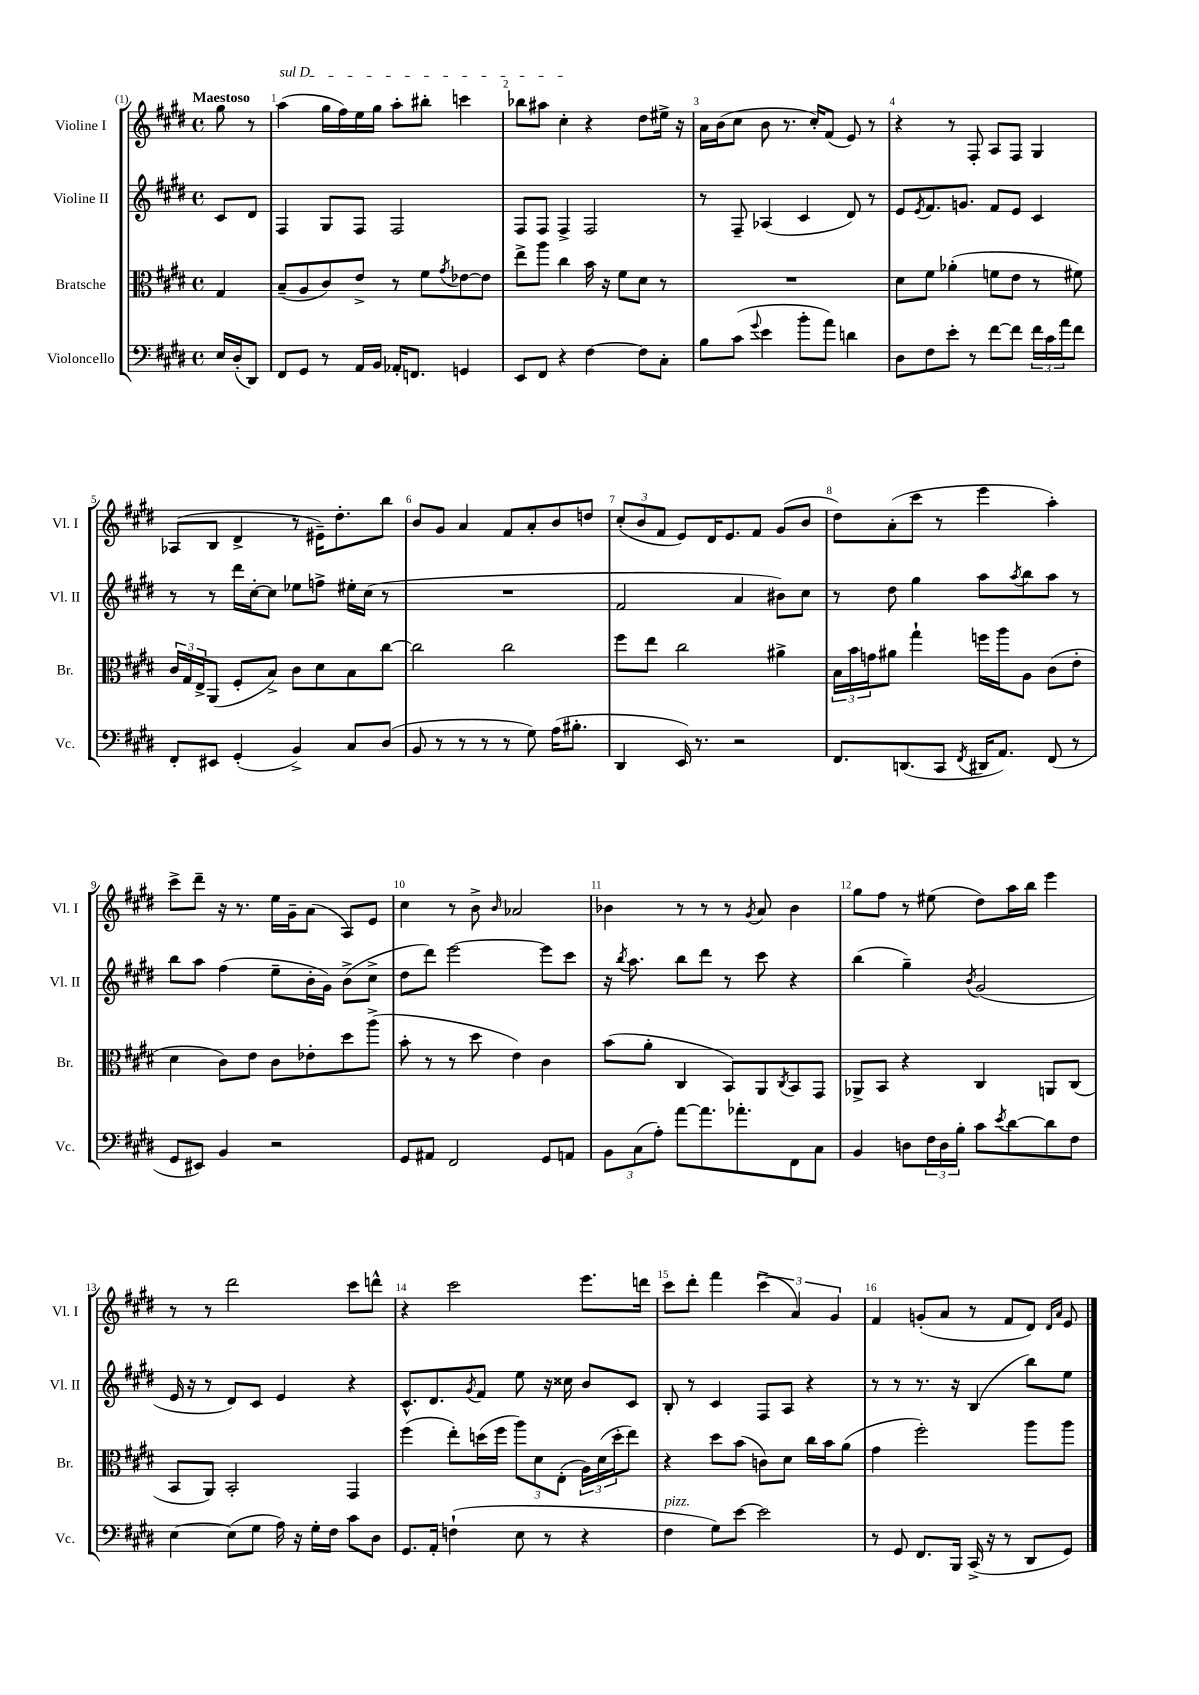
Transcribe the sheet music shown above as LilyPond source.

<<
\new StaffGroup <<
\new Staff = "s0" \with { instrumentName = "Violine I" shortInstrumentName = "Vl. I" } {
    \clef treble \key e \major \defaultTimeSignature \time 4/4 \partial 4 \tempo "Maestoso"
    gis''8 r8 |
    \once \override TextSpanner.bound-details.left.text = \markup { \italic "sul D" } a''4\startTextSpan( gis''16 fis''16) e''16 gis''16 a''8-. bis''8-. c'''4 |
    bes''8 ais''8 cis''4-.\stopTextSpan r4 dis''8 eis''16-> r16 |
    a'16 b'16( cis''8 b'8 r8. cis''16-.) fis'8( e'8) r8 |
    r4 r8 fis8-. a8 fis8 gis4 |
    aes8( b8 dis'4-> r8 eis'16--) dis''8.-. b''8 |
    b'8 gis'8 a'4 fis'8 a'8-. b'8 d''8 |
    \tuplet 3/2 { cis''8-.( b'8 fis'8 } e'8) dis'16 e'8. fis'8 gis'8( b'8 |
    dis''8) a'8-.( cis'''8 r8 e'''4 a''4-.) |
    cis'''8-> dis'''8-- r16 r8. e''16 gis'16-- a'8( a8) e'8 |
    cis''4 r8 b'8-> \grace { b'16 } aes'2 |
    bes'4 r8 r8 r8 \acciaccatura { gis'8 } a'8 bes'4 |
    gis''8 fis''8 r8 eis''8( dis''8) a''16 b''16 e'''4 |
    r8 r8 dis'''2 cis'''8 d'''8-^ |
    r4 cis'''2 e'''8. d'''16 |
    cis'''8 dis'''8-. fis'''4 \tuplet 3/2 { cis'''4->( a'4) gis'4 } |
    fis'4 g'8-.( a'8 r8 fis'8 dis'8) \grace { dis'16 a'16 } e'8 \bar "|." |
}
\new Staff = "s1" \with { instrumentName = "Violine II" shortInstrumentName = "Vl. II" } {
    \clef treble \key e \major \defaultTimeSignature \time 4/4 \partial 4
    cis'8 dis'8 |
    fis4 gis8 fis8 fis2 |
    fis8 fis8 fis4-> fis2 |
    r8 fis8-- aes4( cis'4 dis'8) r8 |
    e'8 \acciaccatura { e'8 } fis'8. g'8. fis'8 e'8 cis'4 |
    r8 r8 dis'''16 cis''16~-. cis''8 ees''8 f''8-> eis''16-. cis''16( r8 |
    R1 |
    fis'2 a'4 bis'8) cis''8 |
    r8 dis''8 gis''4 a''8 \acciaccatura { a''8 } b''8 a''8 r8 |
    b''8 a''8 fis''4( e''8-- b'16-. gis'16) b'8->( cis''8-> |
    dis''8 dis'''8) e'''2~ e'''8 cis'''8 |
    r16 \acciaccatura { b''8 } a''8. b''8 dis'''8 r8 cis'''8 r4 |
    b''4( gis''4--) \acciaccatura { b'8 } gis'2( |
    e'16 r16 r8 dis'8) cis'8 e'4 r4 |
    cis'8.-^ dis'8. \acciaccatura { gis'8 } fis'8 e''8 r16 cisis''16 b'8 cis'8 |
    b8-. r8 cis'4 fis8 a8 r4 |
    r8 r8 r8. r16 b4( b''8) e''8 \bar "|." |
}
\new Staff = "s2" \with { instrumentName = "Bratsche" shortInstrumentName = "Br." } {
    \clef alto \key e \major \defaultTimeSignature \time 4/4 \partial 4
    gis4 |
    b8--( a8 cis'8) e'8-> r8 fis'8 \acciaccatura { gis'8 } ees'8~ ees'8 |
    e''8-> a''8 cis''4 b'16 r16 fis'8 dis'8 r8 |
    R1 |
    dis'8 fis'8 aes'4-.( f'8 e'8 r8 fis'8) |
    \tuplet 3/2 { cis'16 gis16 e16-> } a,8( fis8-. b8->) cis'8 dis'8 b8 cis''8~ |
    cis''2 cis''2 |
    fis''8 e''8 cis''2 ais'4-> |
    \tuplet 3/2 { b16 b'16 g'16 } ais'8 gis''4-! f''16 a''16 a8 cis'8( e'8-. |
    dis'4 cis'8) e'8 cis'8 ees'8-. dis''8 a''8->( |
    b'8-. r8 r8 dis''8 e'4) cis'4 |
    b'8( a'8-. cis4 b,8) a,8 \acciaccatura { cis8 } b,8 gis,8 |
    aes,8-> b,8 r4 cis4 a,8 cis8( |
    b,8 a,8) b,2-. gis,4 |
    fis''4( e''8-.) d''16( fis''16 \tuplet 3/2 { a''8) dis'8 e8-.( } \tuplet 3/2 { a16) dis'16( d''16-. } e''8) |
    r4 dis''8 b'8( c'8) dis'8 cis''16 b'16 a'8( |
    gis'4 fis''2-.) a''8 a''8 \bar "|." |
}
\new Staff = "s3" \with { instrumentName = "Violoncello" shortInstrumentName = "Vc." } {
    \clef bass \key e \major \defaultTimeSignature \time 4/4 \partial 4
    e16 dis16-.( dis,8) |
    fis,8 gis,8 r8 a,16 b,16 aes,16-. f,8. g,4 |
    e,8 fis,8 r4 fis4~ fis8 cis8-. |
    b8 cis'8( \appoggiatura { gis'8 } e'4 b'8-. a'8) d'4 |
    dis8 fis8 e'8-. r8 fis'8~ fis'8 \tuplet 3/2 { fis'16 cis'16 a'16 } fis'8 |
    fis,8-. eis,8 gis,4-.( b,4->) cis8 dis8( |
    b,8 r8 r8 r8 r8 gis8) a16( bis8.-. |
    dis,4 e,16) r8. r2 |
    fis,8. d,8.( cis,8 \acciaccatura { fis,8 } dis,16 a,8.) fis,8( r8 |
    gis,8 eis,8) b,4 r2 |
    gis,8 ais,8 fis,2 gis,8 a,8 |
    \tuplet 3/2 { b,8 cis8( a8-.) } a'8~ a'8. aes'8.-. fis,8 cis8 |
    b,4 d8 \tuplet 3/2 { fis16 d16 b16-. } cis'8 \acciaccatura { e'8 } dis'8~ dis'8 fis8 |
    e4~ e8( gis8 a16) r16 gis16-. fis16 cis'8 dis8 |
    gis,8. a,16-. f4-!( e8 r8 r4 |
    fis4^\markup { \italic "pizz." } gis8) e'8~ e'2 |
    r8 gis,8 fis,8. b,,16 cis,16->( r16 r8 dis,8 gis,8) \bar "|." |
}
>>
>>
\layout { \context { \Score \override BarNumber.break-visibility = ##(#f #t #t) barNumberVisibility = #all-bar-numbers-visible } }
